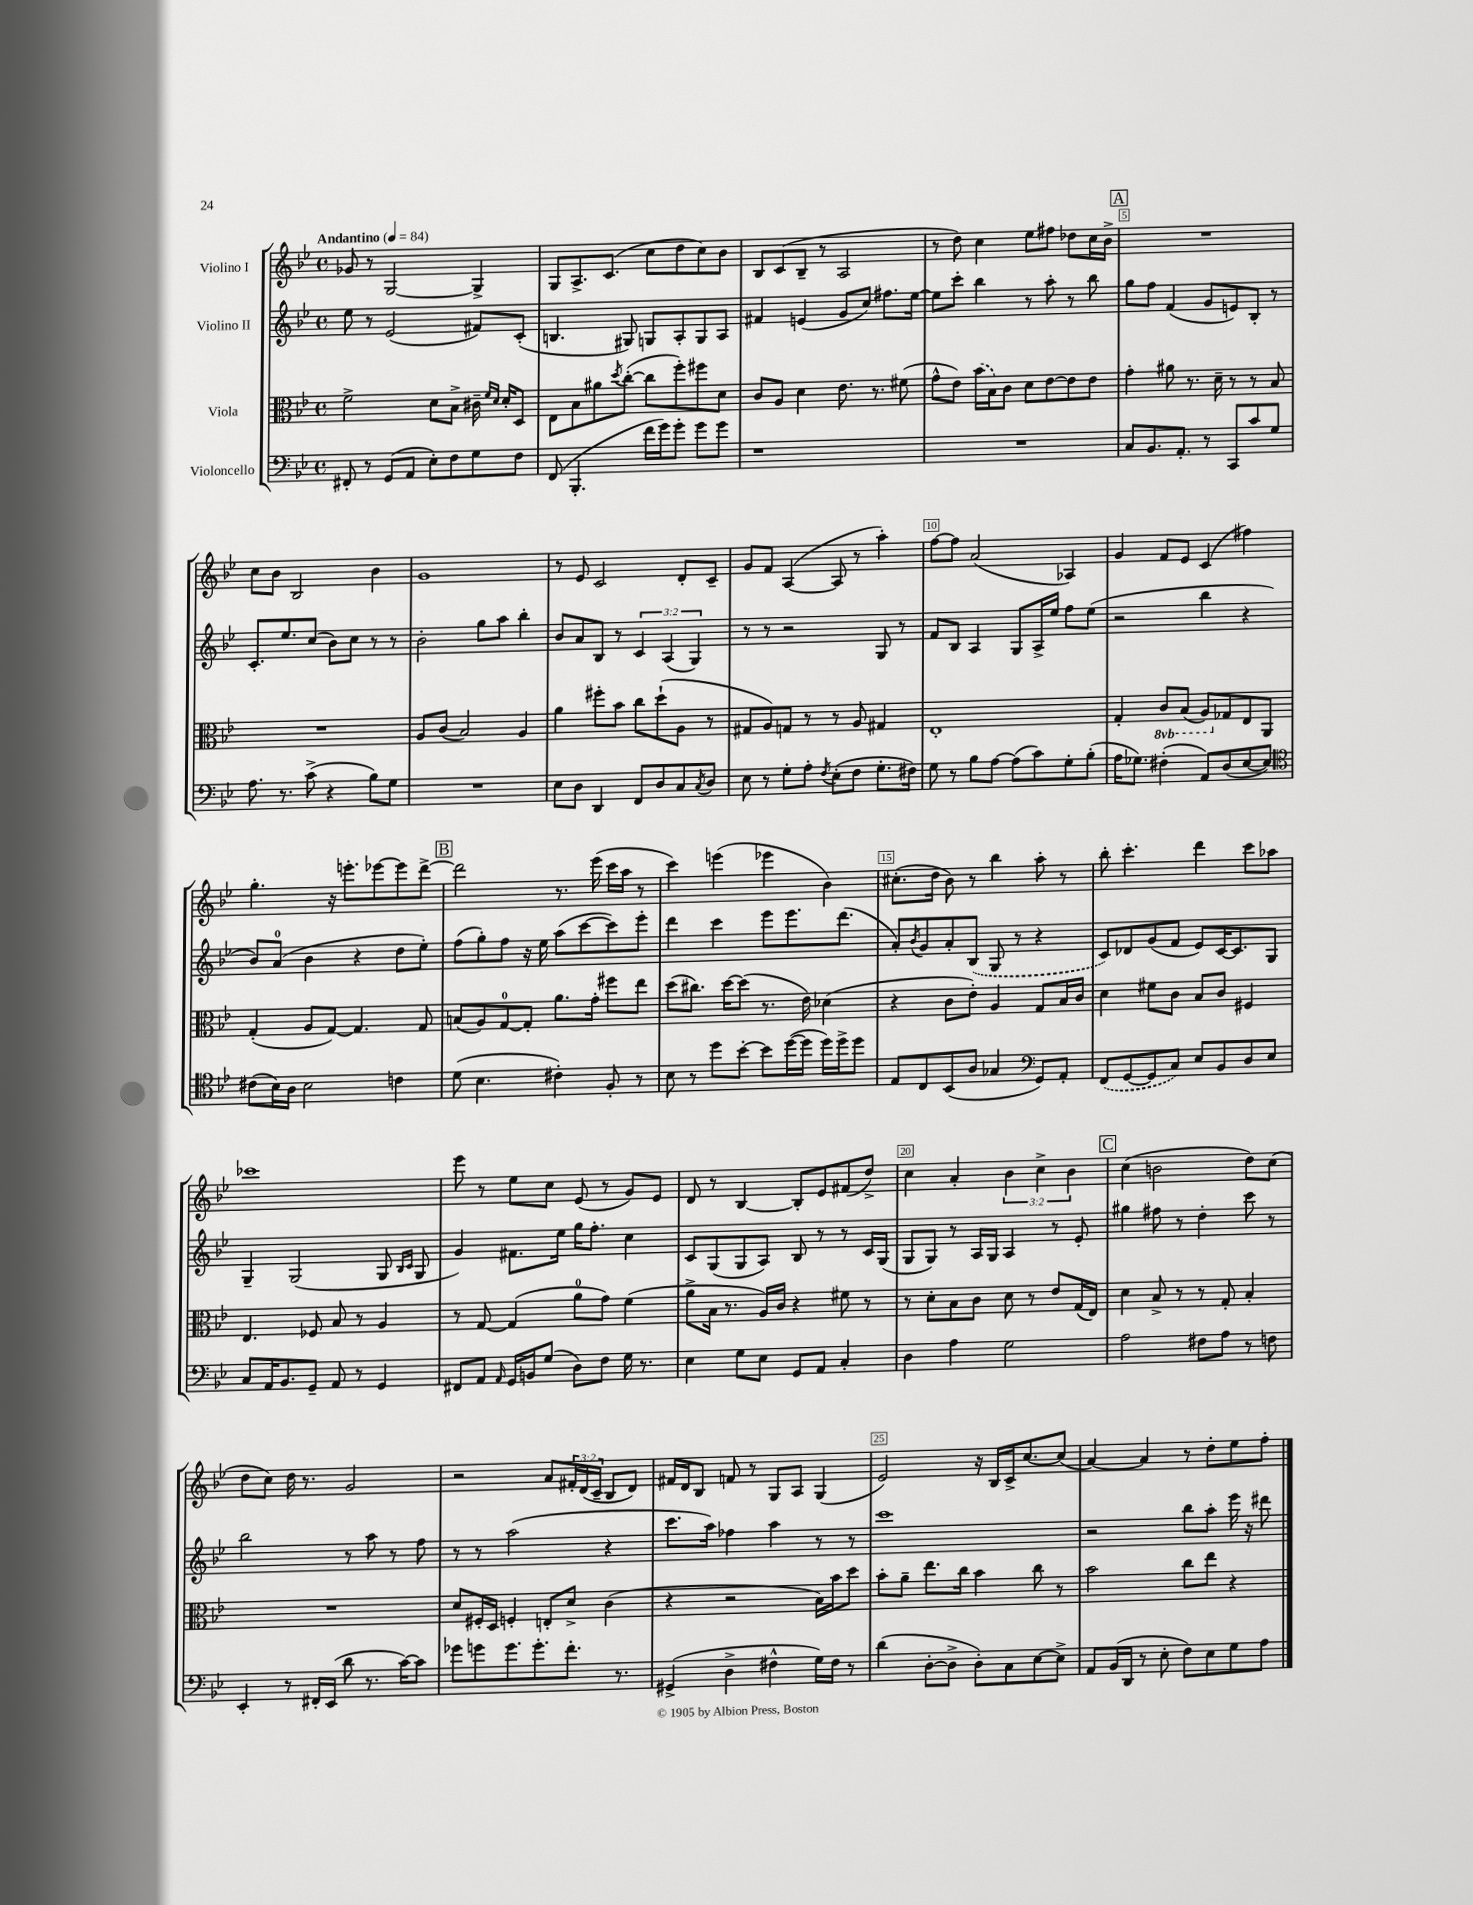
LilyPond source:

<<
\new StaffGroup <<
\new Staff = "s0" \with { instrumentName = "Violino I" } {
    \clef treble \key bes \major \defaultTimeSignature \time 4/4 \override Staff.TupletNumber.text = #tuplet-number::calc-fraction-text \tempo "Andantino" 4 = 84
    ges'8 r8 g2~ g4-> |
    g8 a8.-> c'8.( c''8 d''8 c''8) bes'8 |
    bes8 c'8( bes8-- r8 a2 |
    r8 d''8) c''4 ees''8 fis''8 des''8 c''16 bes'16-> |
    \mark \markup { \box "A" } R1 |
    c''8 bes'8 bes2 bes'4 |
    g'1 |
    r8 ees'8 c'2 d'8-. c'8-- |
    g'8 f'8 a4~( a8 r8 a''4-.) |
    f''8~ f''8 a'2( aes4) |
    g'4 f'8 ees'8 c'4( fis''4) |
    g''4.-. r16 e'''8.-. ees'''8~ ees'''8 d'''8~-> |
    \mark \markup { \box "B" } d'''2 r8. ees'''16( c'''16 a''16 r8 |
    c'''4) e'''4( ees'''4 bes'4) |
    cis''8.-.( d''16 bes'8) r8 bes''4 a''8-. r8 |
    bes''8-. c'''4.-. d'''4 c'''8 aes''8 |
    ces'''1 |
    ees'''8 r8 ees''8 c''8 ees'8( r8 g'8) ees'8 |
    d'8 r8 bes4~ bes8-. ees'8 fis'8( d''8->) |
    c''4 a'4-. \tuplet 3/2 { bes'4 c''4-> bes'4 } |
    \mark \markup { \box "C" } c''4( b'2 d''8) c''8( |
    d''8 c''8) d''16 r8. g'2 |
    r2 a'8 \tuplet 3/2 { fis'16-. d'16( c'16-- } bes8 d'8) |
    fis'16 d'16 bes8 f'8 r8 g8 a8 g4( |
    ees'2) r16 bes16 c'16-> c''8.~ c''8( |
    a'4~) a'4 r8 d''8-. ees''8 f''8-. \bar "|." |
}
\new Staff = "s1" \with { instrumentName = "Violino II" } {
    \clef treble \key bes \major \defaultTimeSignature \time 4/4 \override Staff.TupletNumber.text = #tuplet-number::calc-fraction-text
    ees''8 r8 ees'2( fis'8) c'8-.( |
    b4. gis8) g8 a8-. g8 a8 |
    fis'4 e'4( g'8 c''8) fis''8. ees''16~ |
    ees''8 c'''8-. bes''4 r8 a''8-. r8 bes''8 |
    \mark \markup { \box "A" } g''8 f''8 f'4( g'8 e'8) bes8-. r8 |
    c'8.-. ees''8. c''8( bes'8) c''8 r8 r8 |
    bes'2-. g''8 a''8 bes''4-. |
    bes'8 a'8 bes8 r8 \tuplet 3/2 { c'4 a4( g4) } |
    r8 r8 r2 g8 r8 |
    f'8 bes8 a4 g8 a16-> ees''16 f''8 ees''8( |
    r2 bes''4 r4 |
    bes'8) a'8-0( bes'4 r4 d''8 ees''8-.) |
    \mark \markup { \box "B" } f''8( g''8-.) f''8 r16 ees''16 a''8( c'''8~ c'''8) ees'''8-. |
    d'''4 c'''4 ees'''8 ees'''8. d'''8.( |
    a'8-.) \acciaccatura { bes'8 } g'8 a'8-. \once \slurDashed bes8( g8 r8 r4 |
    c'8) des'8 g'8( f'8 ees'8) c'16~ c'8. g8 |
    g4-- g2( g8 \grace { bes16 c'16 } g8 |
    g'4) fis'8. ees''16 g''16 f''8.-. c''4 |
    c'8 g8( g8 a8) bes8 r8 r8 c'16 g16( |
    g8 g8) r8 a16 g16 a4 r8 ees'8-. |
    \mark \markup { \box "C" } gis''4 fis''8 r8 d''4-. c'''8 r8 |
    bes''2 r8 a''8 r8 f''8 |
    r8 r8 a''2( r4 |
    c'''8. a''16) fes''4 a''4 r8 r8 |
    c'''1 |
    r2 bes''8 a''8-. ees'''16 r16 dis'''8 \bar "|." |
}
\new Staff = "s2" \with { instrumentName = "Viola" } {
    \clef alto \key bes \major \defaultTimeSignature \time 4/4 \set Staff.ottavationMarkups = #ottavation-simple-ordinals
    f'2-> d'8 bes8-> cis'16-- \grace { f'16 d'16 } d'16-. d8 |
    ees8 bes8 ais'8 \acciaccatura { d''8 } c''8~-.( c''8 f''8-.) fis''8 d'8 |
    c'8 a8 d'4 ees'8. r8. fis'8( |
    g'8-^ ees'8) \once \slurDashed bes'16( bes16) c'8 d'8 ees'8~ ees'8 ees'8 |
    \mark \markup { \box "A" } g'4-. ais'8 r8. d'16-- r8 r8 bes8 |
    R1 |
    a8 c'8( bes2) a4 |
    a'4 fis''8-. bes'8 c''8 d''8-!( a8 r8 |
    gis8 a8) g8 r8 r8 a8 gis4 |
    ees1-. |
    g4-. \ottava #-1 c8 bes,8( a,8) \ottava #0 ges8 ees8 a,8 |
    g4-.( a8 g8~) g4. g8 |
    \mark \markup { \box "B" } b8( a8) g8-0~ g8-. a'8. g'16-. fis''8 ees''8 |
    d''8( cis''8.) d''16~ d''8( r8. ees'16) des'4( |
    r4 c'8 ees'8-.) a4 g8 bes16 c'16 |
    d'4 fis'8 c'8 bes8 c'8 fis4 |
    ees4. fes8 bes8 r8 a4 |
    r8 g8~ g4( a'8-0 g'8) f'4( |
    a'8-> bes16 r8. a16) c'16 r4 fis'8 r8 |
    r8 d'8-. bes8 c'8 d'8 r8 ees'8 g16( ees16) |
    \mark \markup { \box "C" } d'4 bes8-> r8 r8 g8-. bes4-. |
    R1 |
    d'8 fis16-. d16 f4-. e8-. d'8-> c'4( |
    r4 r2 bes16) bes'16 d''8 |
    bes'8-. a'8-- ees''8. c''16 bes'4 c''8 r8 |
    bes'2 c''8 ees''8 r4 \bar "|." |
}
\new Staff = "s3" \with { instrumentName = "Violoncello" } {
    \clef bass \key bes \major \defaultTimeSignature \time 4/4
    fis,8-. r8 g,8( a,8 ees8-.) f8 g8 f8 |
    f,8( bes,,4.-. f'16 g'16) g'8-. g'8 g'8 |
    r1 |
    R1 |
    \mark \markup { \box "A" } c8 bes,8. a,8.-. r8 c,8 c'8 g8 |
    a8. r8. c'8->( r4 bes8) g8 |
    R1 |
    ees8 d8 d,4 f,8 d8 c8 \acciaccatura { c8 } d8 |
    ees8 r8 g8-. a8-. \acciaccatura { f8 } ees8-.( f8 g8.-. fis16) |
    g8 r8 bes8 a8~ a8( c'8) g8-. bes8-.( |
    a16 ges8.) fis4-.( a,8) d8( ees8~ ees8) |
    \clef tenor cis'8( bes16) a16 bes2 c'4 |
    \mark \markup { \box "B" } d'8( bes4. cis'4-.) f8-. r8 |
    bes8 r8 d''8 bes'8~-. bes'8 d''16~( d''16 d''16) d''16-> d''8 |
    ees8 c8 bes,8( a8 ges4 \clef bass g,8) a,8-. |
    \once \slurDashed f,8( g,8~ g,8 c8) ees8 bes,8 d8 ees8 |
    c8 a,16 bes,8. g,8-- a,8 r8 g,4 |
    fis,8 a,8 \grace { a,16 } g,16 b,16 g8( d8) f8 g16 r8. |
    ees4 g8 ees8 g,8 a,8 c4-. |
    d4 a4 g2 |
    \mark \markup { \box "C" } a2 fis8 a8 r8 f8 |
    ees,4-. r8 fis,16-. ees,16( d'8 r8. c'16~) c'8 |
    ges'8 g'8 g'8. g'8.-. f'8.-. r8. |
    gis,4->( d4-> fis4-^ g16) fis16 r8 |
    d'4( d8~-. d8-> d8-.) c8 ees8~ ees8-> |
    a,8 bes,16( d,16 r8 ees8-. f8) ees8 g8 a8 \bar "|." |
}
>>
>>
\layout { \context { \Score \override BarNumber.break-visibility = ##(#f #t #t) barNumberVisibility = #(every-nth-bar-number-visible 5) \override BarNumber.stencil = #(make-stencil-boxer 0.1 0.3 ly:text-interface::print) } }
